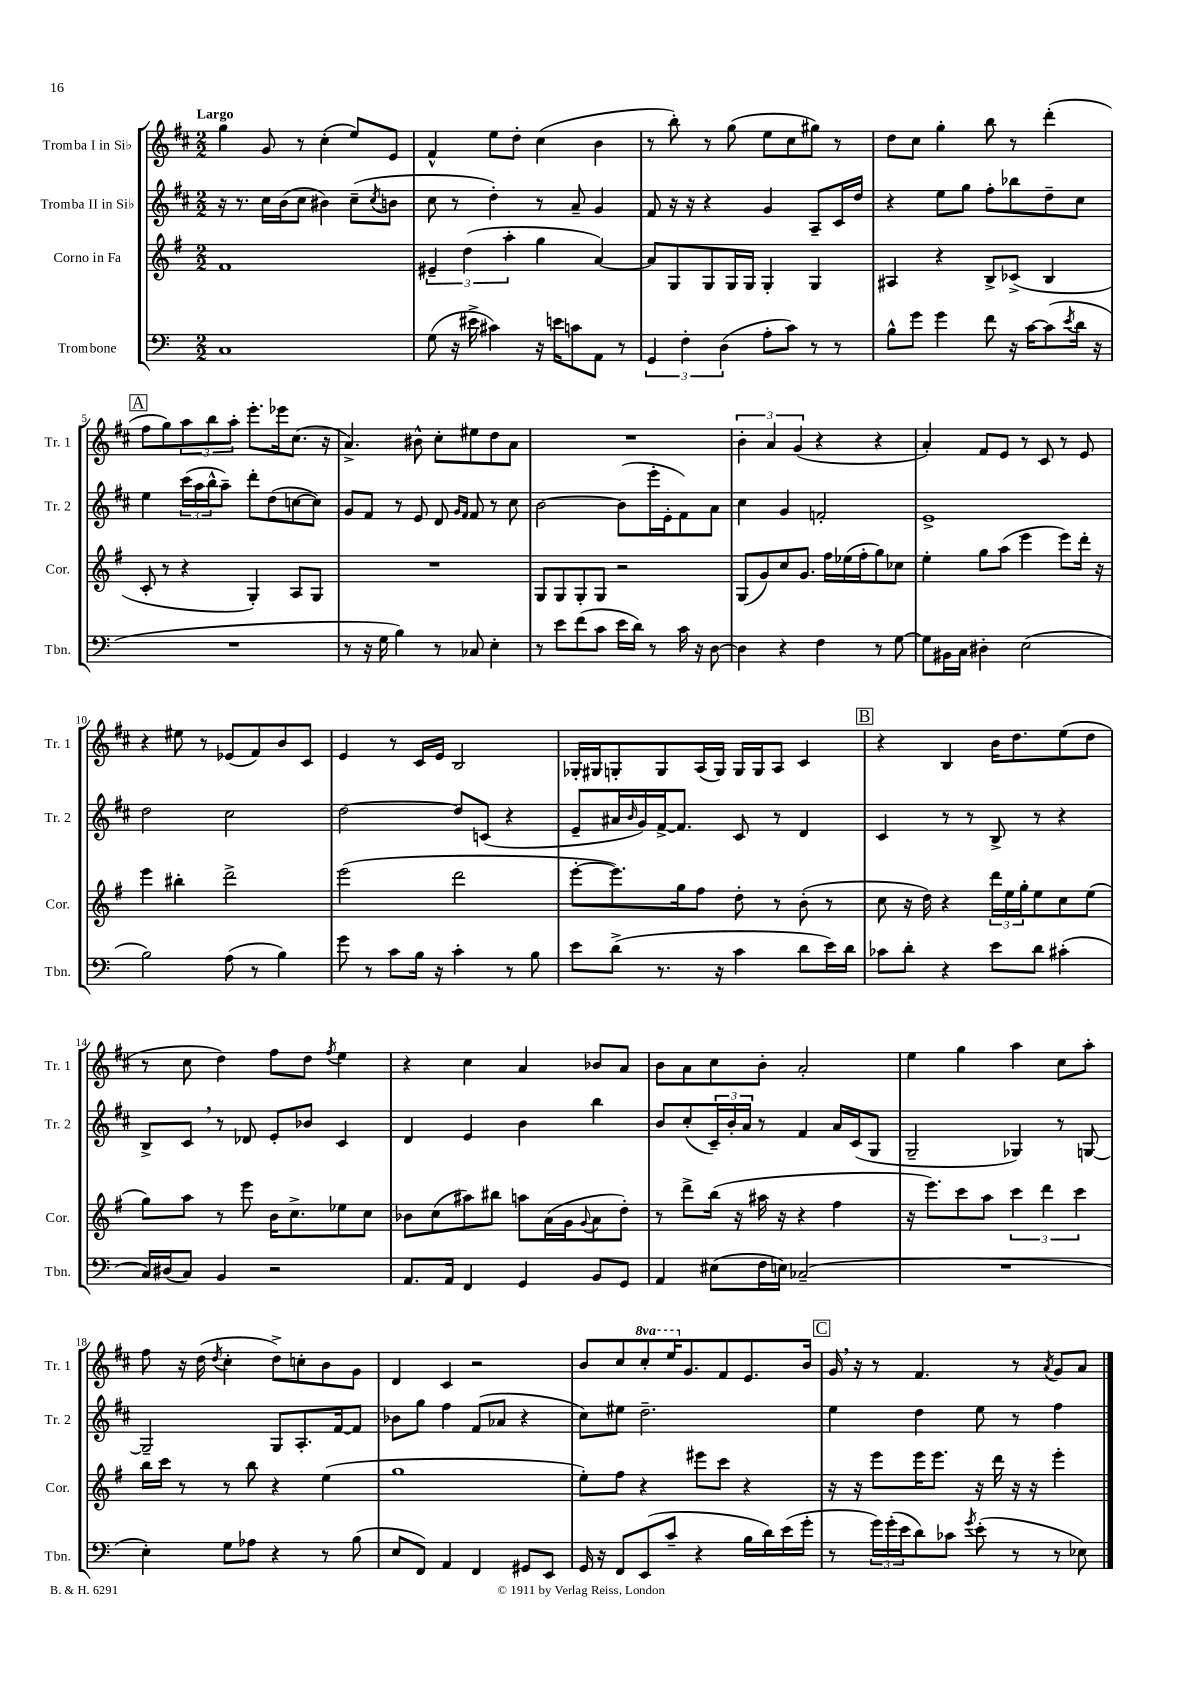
<<
\new StaffGroup <<
\new Staff = "s0" \with { instrumentName = "Tromba I in Sib" shortInstrumentName = "Tr. 1" } {
    \clef treble \key d \major \numericTimeSignature \time 2/2 \set Staff.ottavationMarkups = #ottavation-simple-ordinals \tempo "Largo"
    g''4 g'8 r8 cis''4-.( e''8) e'8 |
    fis'4-^ e''8 d''8-. cis''4( b'4 |
    r8 b''8-.) r8 g''8( e''8 cis''8 gis''8) r8 |
    d''8 cis''8 g''4-. b''8 r8 d'''4-.( |
    \mark \markup { \box "A" } fis''8 g''8) \tuplet 3/2 { a''8 b''8 a''8-. } e'''8.-. ees'''16 cis''8.( r16 |
    a'4.->) bis'8-^ cis''8-. eis''8 d''8 a'8 |
    R1 |
    \tuplet 3/2 { b'4-. a'4 g'4( } r4 r4 |
    a'4-.) fis'8 e'8 r8 cis'8 r8 e'8 |
    r4 eis''8 r8 ees'8( fis'8) b'8 cis'8 |
    e'4 r8 cis'16 e'16 b2 |
    ges16-. gis16 g8-. g8 a16( g16) g16 g16 a8 cis'4 |
    \mark \markup { \box "B" } r4 b4 b'16 d''8. e''8( d''8 |
    r8 cis''8 d''4) fis''8 d''8 \acciaccatura { fis''8 } e''4 |
    r4 cis''4 a'4 bes'8 a'8 |
    b'8 a'8 cis''8 b'8-. a'2-. |
    e''4 g''4 a''4 cis''8 a''8-. |
    fis''8 r16 d''16( \acciaccatura { d''8 } cis''4-. d''8->) c''8-. b'8 g'8 |
    d'4 cis'4 r2 |
    b'8 cis''8 \ottava #1 cis'''8-. e'''16 \ottava #0 g'8. fis'8 e'8. b'16 |
    \mark \markup { \box "C" } g'16 \breathe r16 r8 fis'4. r8 \acciaccatura { a'8 } g'8 a'8 \bar "|." |
}
\new Staff = "s1" \with { instrumentName = "Tromba II in Sib" shortInstrumentName = "Tr. 2" } {
    \clef treble \key d \major \numericTimeSignature \time 2/2
    r16 r8. cis''16 b'16( cis''8 bis'4) cis''8--( \acciaccatura { cis''8 } b'8 |
    cis''8 r8 d''4-.) r8 a'8-- g'4 |
    fis'8 r16 r16 r4 g'4 a8-- cis'16 d''16 |
    r4 e''8 g''8 fis''8-. bes''8 d''8-- cis''8 |
    \mark \markup { \box "A" } e''4 \tuplet 3/2 { cis'''16( a''16 b''16-^ } a''8--) d'''8-. d''8( c''8~ c''8) |
    g'8 fis'8 r8 e'8 d'8 \grace { g'16 fis'16 } fis'8 r8 cis''8 |
    b'2~ b'8( e'''16-. e'16-. fis'8) a'8 |
    cis''4 g'4 f'2-. |
    e'1-> |
    d''2 cis''2 |
    d''2~ d''8 c'8( r4 |
    e'8-- ais'16 \grace { b'16 } g'16) fis'16~-> fis'8. cis'8 r8 d'4 |
    \mark \markup { \box "B" } cis'4 r8 r8 b8-> r8 r4 |
    b8-> cis'8 \breathe r8 des'8 e'8-. bes'8 cis'4 |
    d'4 e'4 b'4 b''4 |
    b'8 cis''8-.( \tuplet 3/2 { cis'16--) b'16-. a'16 } r8 fis'4 a'16 cis'16( g8 |
    g2-- ges4) r8 g8~ |
    g2-- g8 a8.-. fis'16~ fis'8 |
    bes'8 g''8 fis''4 fis'8( aes'8 r4 |
    cis''8) eis''8 d''2.-- |
    \mark \markup { \box "C" } e''4 d''4 e''8 r8 fis''4 \bar "|." |
}
\new Staff = "s2" \with { instrumentName = "Corno in Fa" shortInstrumentName = "Cor." } {
    \clef treble \key g \major \numericTimeSignature \time 2/2
    fis'1 |
    \tuplet 3/2 { eis'4-- d''4( a''4-. } g''4 a'4~) |
    a'8 g8 g8 g16 g16 g4-. g4 |
    ais4 r4 b8-> ces'8->( b4 |
    \mark \markup { \box "A" } c'8-. r8 r4 g4-.) a8 g8 |
    R1 |
    g8 g8 g8-. g8 r2 |
    g8( g'8) c''8 g'8. fis''16 ees''16( fis''16-. g''8) ces''8 |
    e''4-. g''8 a''8( e'''4 e'''8) d'''16-. r16 |
    e'''4 bis''4-. d'''2-> |
    e'''2( d'''2 |
    e'''8~-. e'''8.) g''16 fis''8 d''8-. r8 b'8-.( r8 |
    \mark \markup { \box "B" } c''8 r16 d''16) r4 \tuplet 3/2 { d'''16 e''16 g''16-. } e''8 c''8 e''8( |
    g''8) a''8 r8 e'''8 b'16 c''8.-> ees''8 c''8 |
    bes'8 c''8( ais''8) bis''8 a''8 a'16( g'16 \appoggiatura { g'8 } a'8 d''8-.) |
    r8 d'''8-> b''16( r16 ais''16 r16 r4 fis''4 |
    r16 e'''8.) c'''8 a''8 \tuplet 3/2 { c'''4 d'''4 c'''4 } |
    b''16 c'''16 r8 r8 b''8 r4 e''4( |
    g''1 |
    e''8-.) fis''8 r4 eis'''8 c'''8 r4 |
    \mark \markup { \box "C" } r16 r16 e'''8 e'''16 e'''8. r16 d'''16 r16 r16 e'''4-. \bar "|." |
}
\new Staff = "s3" \with { instrumentName = "Trombone" shortInstrumentName = "Tbn." } {
    \clef bass \key c \major \numericTimeSignature \time 2/2
    c1 |
    g8( r16 eis'16-> cis'4) r16 e'16 c'8 a,8 r8 |
    \tuplet 3/2 { g,4 f4-. d4( } a8-. c'8) r8 r8 |
    b8-^ g'8 g'4 f'8 r16 c'16~ c'8( \acciaccatura { e'8 } d'16 r16 |
    \mark \markup { \box "A" } R1 |
    r8 r16 g16 b4) r8 ces8 e4-. |
    r8 e'8 f'8( c'8 e'16 d'16) r8 c'16 r16 d8~ |
    d4 r4 f4 r8 g8~ |
    g8 bis,16 c16 dis4-. e2( |
    b2) a8( r8 b4) |
    g'8 r8 c'8 b16 r16 c'4-. r8 b8 |
    e'8 d'8->( r8. r16 c'4 d'8 e'16) d'16 |
    \mark \markup { \box "B" } ces'8 d'8-. r4 e'8 d'8 cis'4-.( |
    c16) dis16( c8) b,4 r2 |
    a,8. a,16 f,4 g,4 b,8 g,8 |
    a,4 eis8( f16 e16) ces2--( |
    R1 |
    e4-.) g8 aes8 r4 r8 b8( |
    e8 f,8) a,4 f,4 gis,8 e,8 |
    g,16 r16 f,8 e,8( c'8-- r4 b16 d'16) e'16( g'16-. |
    \mark \markup { \box "C" } r8 \tuplet 3/2 { g'16) g'16-.( e'16 } d'8) ces'8 \acciaccatura { g'8 } e'8-.( r8 r8 ees8) \bar "|." |
}
>>
>>
